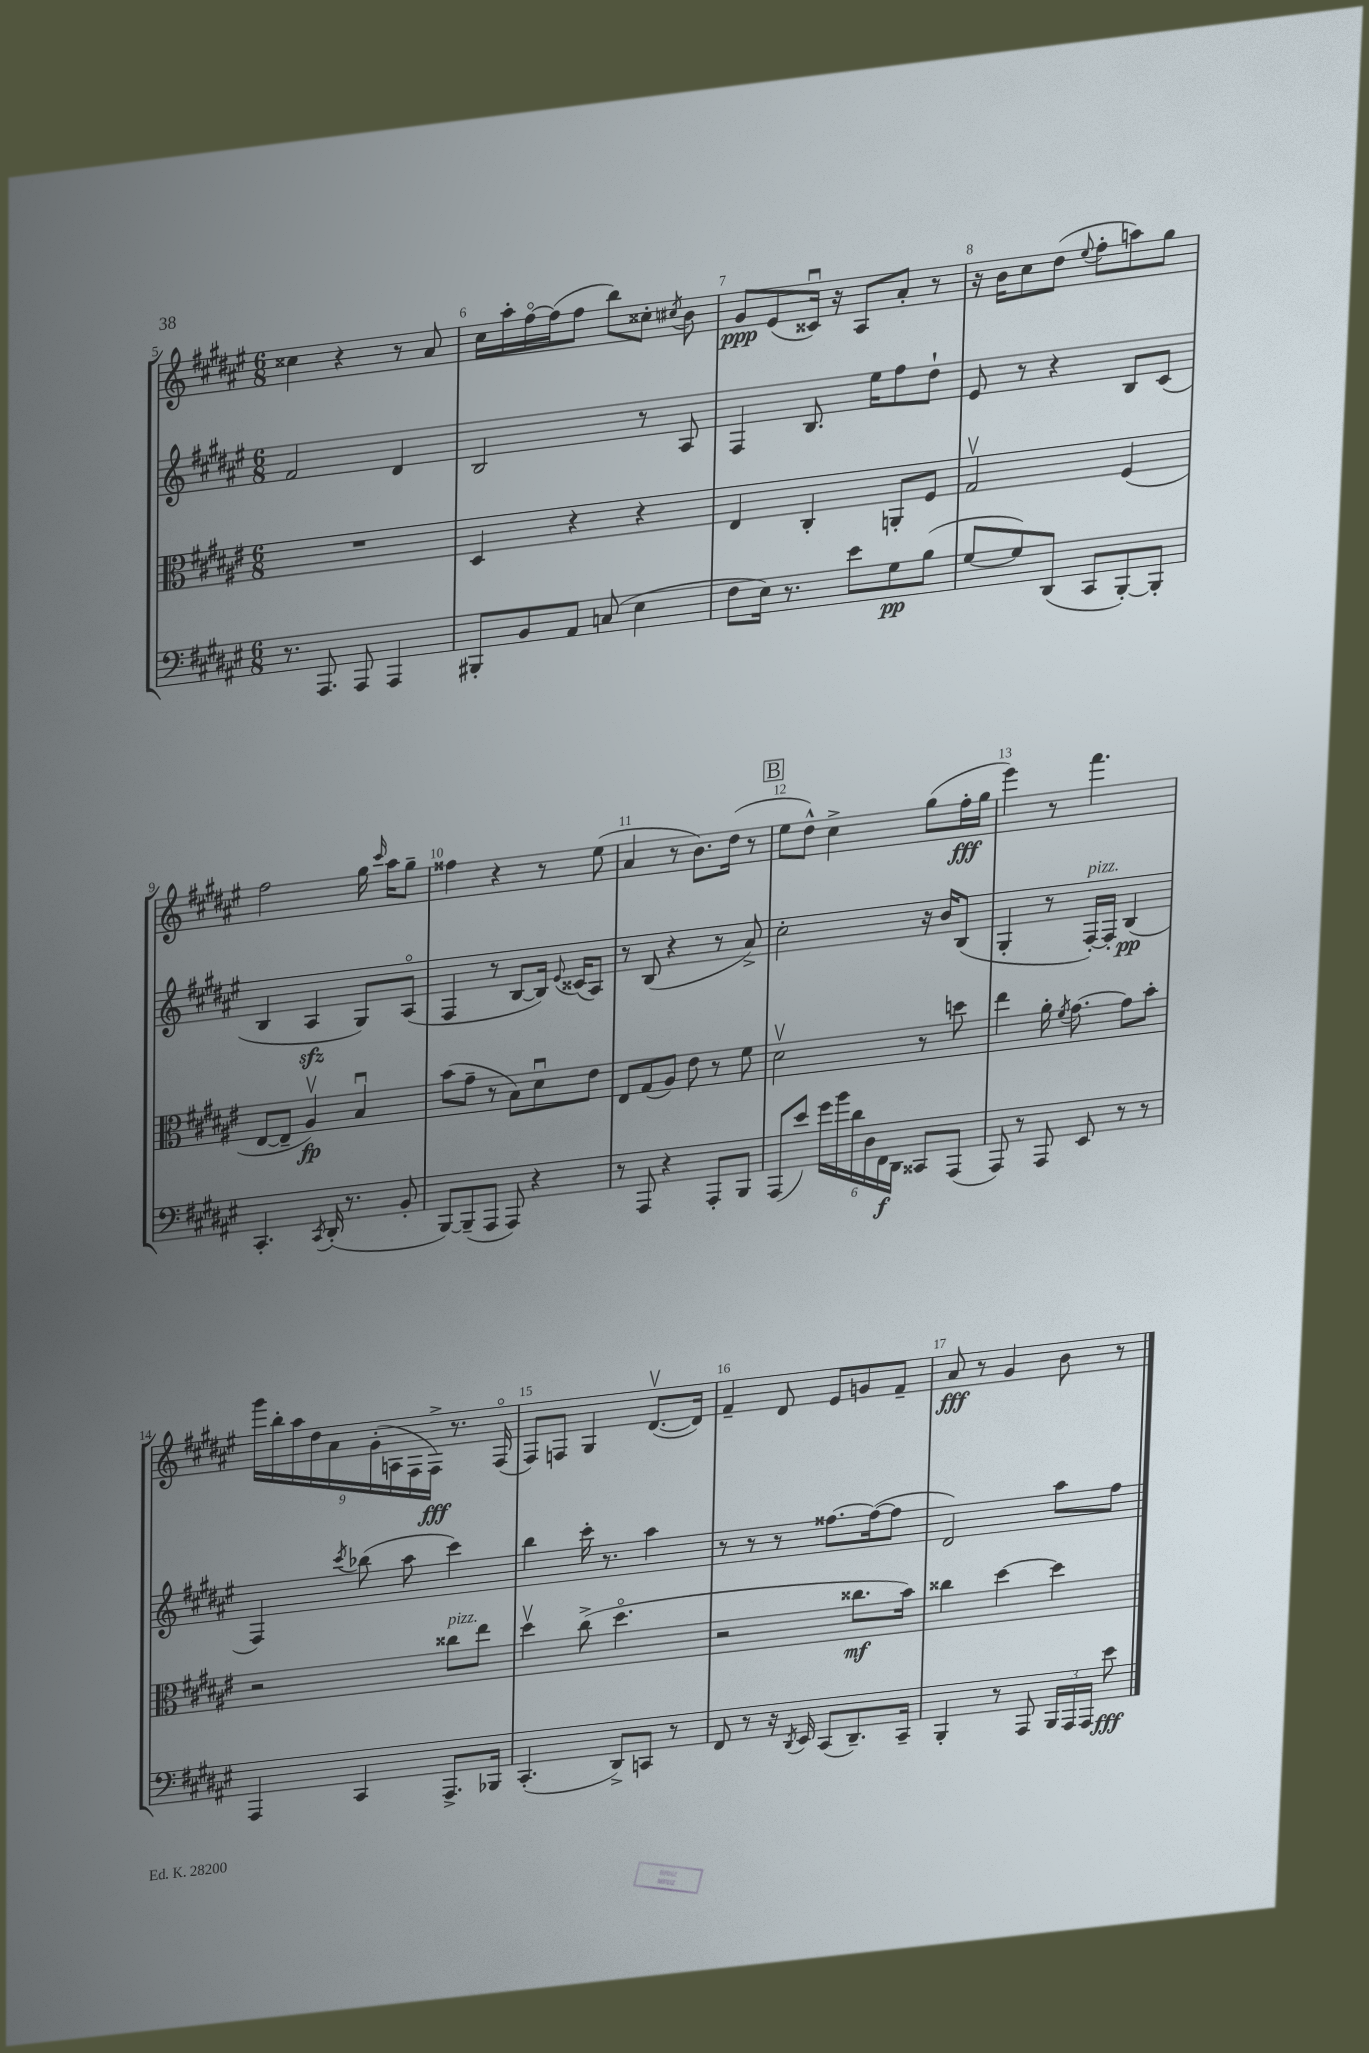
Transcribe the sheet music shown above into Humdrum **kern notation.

**kern	**kern	**kern	**kern
*staff4	*staff3	*staff2	*staff1
*clefF4	*clefC3	*clefG2	*clefG2
*k[f#c#g#d#a#e#]	*k[f#c#g#d#a#e#]	*k[f#c#g#d#a#e#]	*k[f#c#g#d#a#e#]
*M6/8	*M6/8	*M6/8	*M6/8
8.r	2.r	2f#	4cc##
8.AAA#	.	.	.
.	.	.	4r
8AAA#	.	.	.
4AAA#	.	4d#	8r
.	.	.	8a#
=	=	=	=
8BBB#'	4D#	2B	16cc#
.	.	.	16aa#'
8BB	.	.	[16ff#o
.	.	.	(16ff#]
8AA#	4r	.	8ff#
(8C	.	.	8bb)
4E#	4r	8r	8cc##'
.	.	.	8qcc#
.	.	8A#	8b
=	=	=	=
8F#	4E#	4F#	8g#
16E#)	.	.	(8e#
8.r	.	.	.
.	4C#'	8.B	16c##u)
.	.	.	16r
8e#	.	.	8A#
.	.	16ee#	.
8G#	8AA'	8ff#	8a#'
(8B	8F#	8dd#`	8r
=	=	=	=
[8G#	2G#v	8e#	16r
.	.	.	16b
8G#])	.	8r	8cc#
(8DD#	.	4r	(8dd#
.	.	.	8qqee#
8CC#	.	.	8ff#'
[8BBB')	(4F#	8B	8aa)
8BBB']	.	(8c#	8gg#
=	=	=	=
4.CC#'	[8E#	4B	2ff#
.	8E#~]	.	.
.	4A#v)	4A#	.
8qCC#	.	.	.
(16DD#'	.	.	.
8.r	.	.	.
.	4Bu	8G#)	16gg#
.	.	.	16qqccc#
.	.	.	16aa#
8BB'	.	(8A#o	8gg#~
=	=	=	=
[8BBB)	(8b	4F#	4ff##
(8BBB~]	8g#~	.	.
8AAA#	8r	8r	4r
8AAA#)	8B)	[8B	.
4r	8d#u	16B])	8r
.	.	8qqe#	.
.	.	(16c##	.
.	8e#	8A#)	(8ee#
=	=	=	=
8r	8E#	8r	4a#
8AAA#	(8G#	(8B	.
4r	8A#)	4r	8r
.	8e#	.	8.b)
8AAA#'	8r	8r	.
.	.	.	(16dd#
8BBB	8f#	8a#^)	8r
=	=	=	=
(8AAA#	2d#v	2cc#'	8ee#
8e#)	.	.	8dd#^^)
24g#	.	.	4cc#^
24b	.	.	.
24d#	.	.	.
24D#	.	.	.
24FF#	.	.	.
24DD#	.	.	.
8CC##	8r	16r	(8gg#
.	.	16b	.
(8AAA#	8dd	(8B	16ff#'
.	.	.	16gg#
=	=	=	=
8AAA#)	4ee#	4G#'	4eee#)
8r	.	.	.
8AAA#	16a#'	8r	8r
.	8qf#	.	.
.	[8.g#	.	.
8EE#	.	[16F#')	4.fff#
.	.	16F#']	.
8r	8g#]	(4B	.
8r	8b'	.	.
=	=	=	=
4AAA#	2r	4F#)	18ggg#
.	.	.	18bb'
.	.	.	18aa#
.	.	.	18dd#
.	.	.	18a#
.	.	8qccc#	.
4CC#	.	(8bb-	.
.	.	.	(18g#'
.	.	.	18A
.	.	8aa#	.
.	.	.	18F#
.	.	.	18F#^)
8.AAA#^	8cc##	4ccc#)	8.r
.	8ee#	.	.
16BBB-	.	.	(16F#o
=	=	=	=
(4.CC#'	4dd#v	4bb	8F#)
.	.	.	8F
.	(8cc#^	16ccc#'	4G#
.	.	8.r	.
8DD#^)	4.dd#o	.	.
8CC	.	4aa#	([8.d#v
8r	.	.	.
.	.	.	16d#])
=	=	=	=
8FF#	2r	8r	4f#~
8r	.	8r	.
16r	.	8r	8d#
8qDD#	.	.	.
16EE#	.	.	.
(8CC#	.	[8.ff##	8e#
8.DD#~)	8.cc##	.	8g
.	.	(16ff##_	.
.	.	8ff##]	8f#~
16CC#~	16b)	.	.
=	=	=	=
4BBB'	4cc##	2d#)	8a#
.	.	.	8r
8r	[4dd#	.	4g#
8AAA#	.	.	.
24BBB	4dd#]	8aa#	8b
24AAA#	.	.	.
24AAA#	.	.	.
8e#	.	8ff#	8r
==	==	==	==
*-	*-	*-	*-
